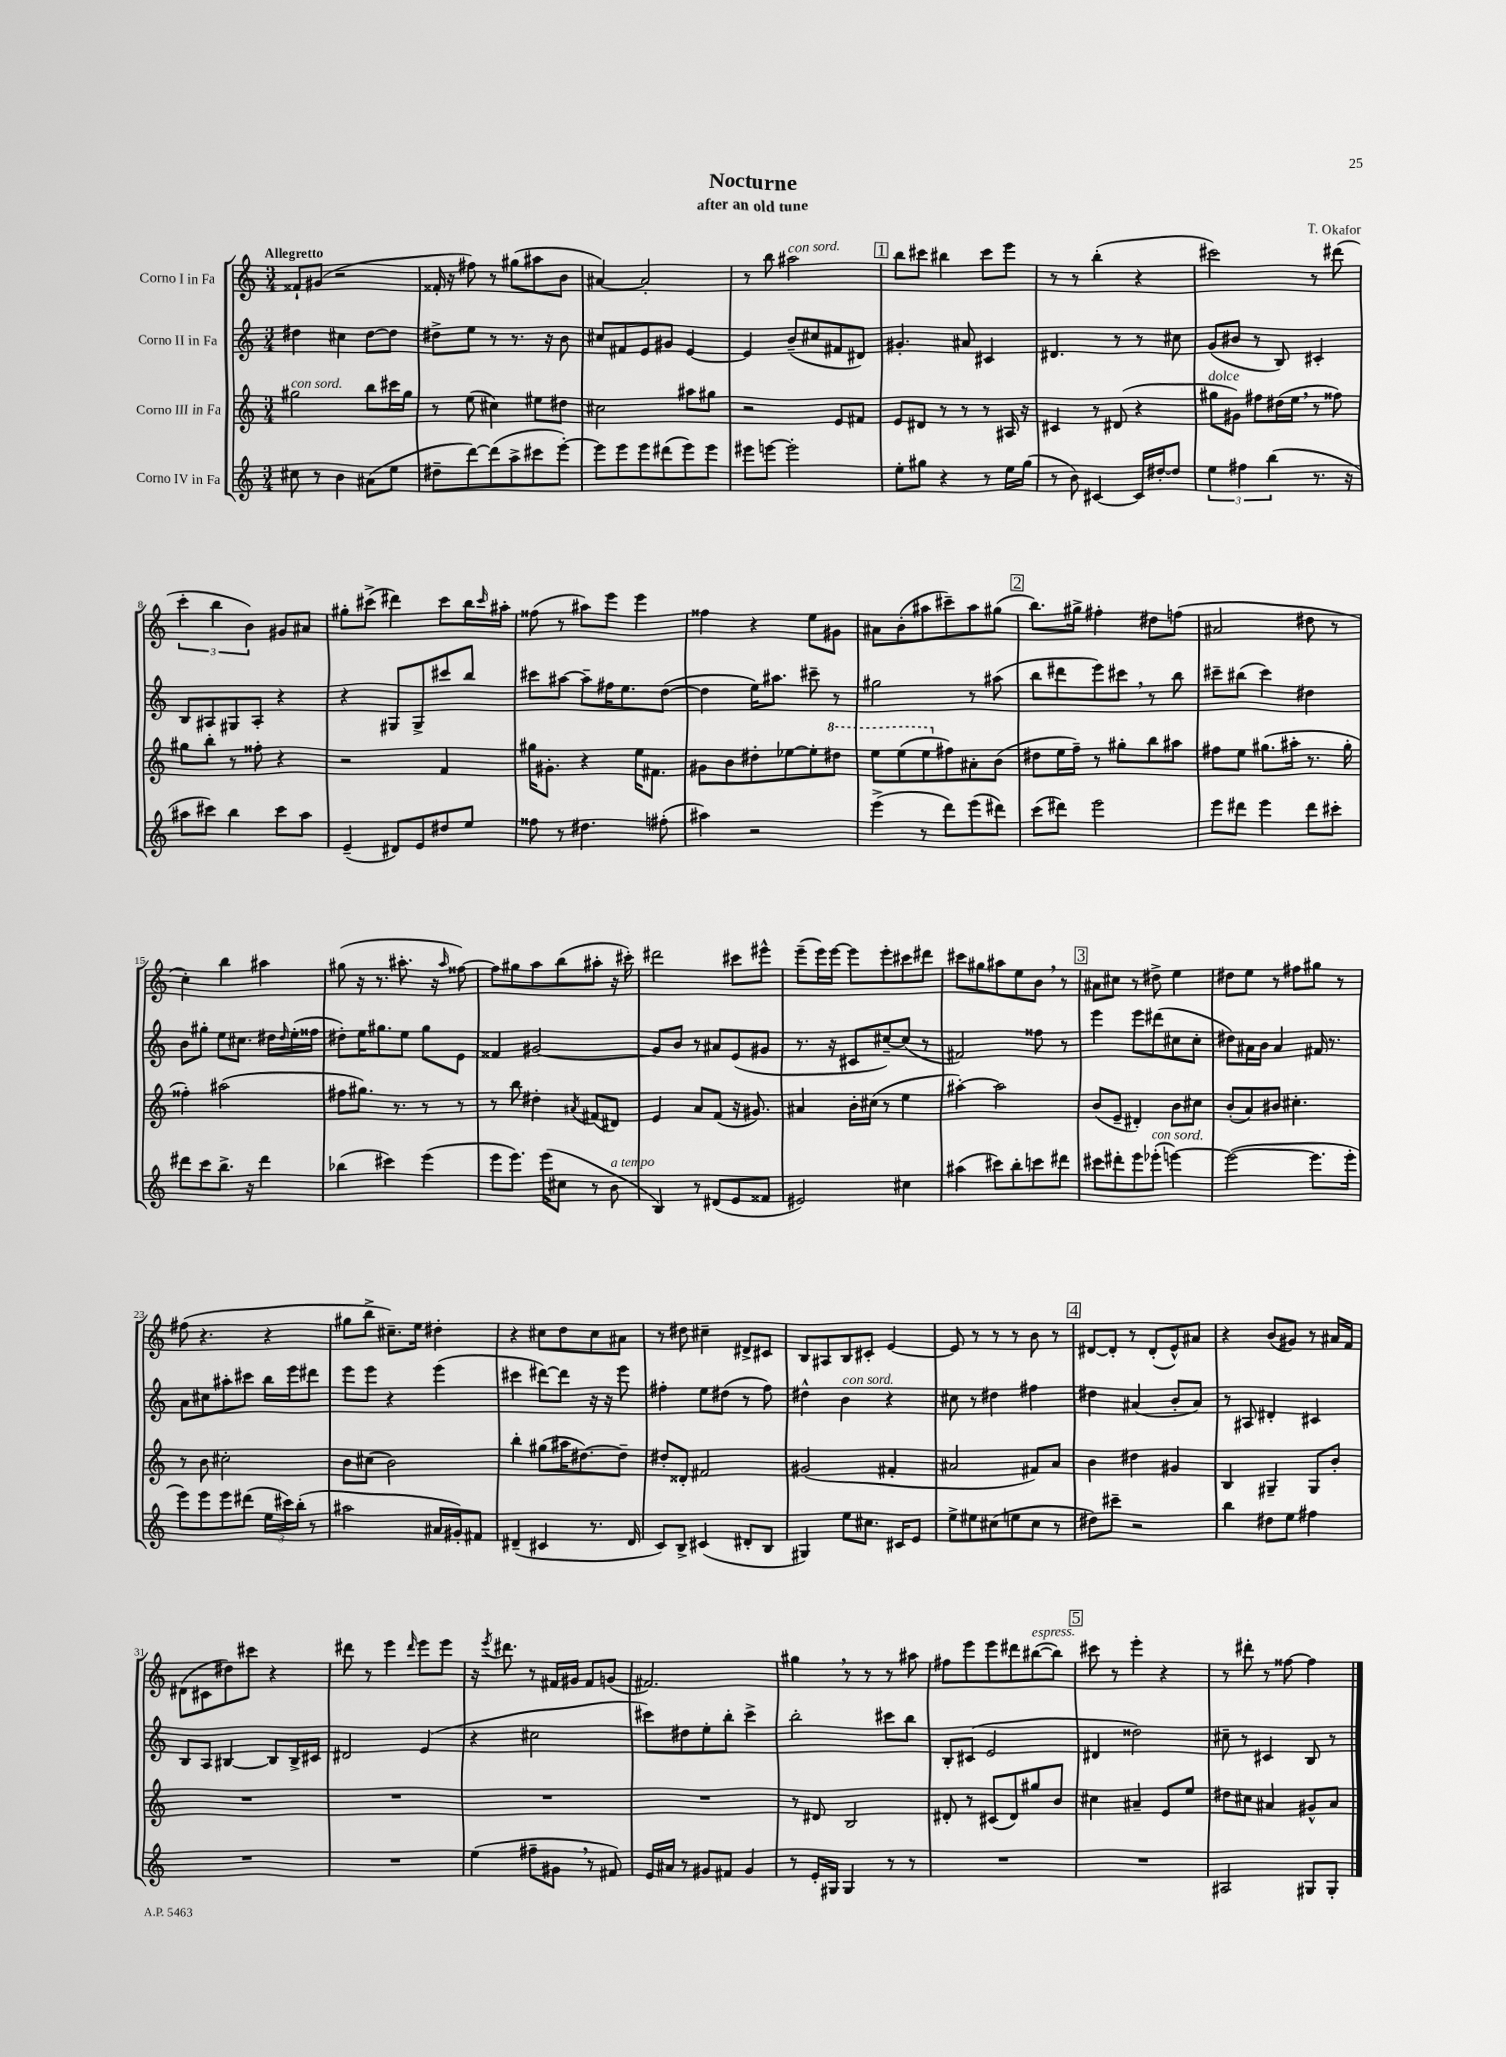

**kern	**kern	**kern	**kern
*part4	*part3	*part2	*part1
*staff4	*staff3	*staff2	*staff1
*I"Corno IV in Fa	*I"Corno III in Fa	*I"Corno II in Fa	*I"Corno I in Fa
*clefG2	*clefG2	*clefG2	*clefG2
*k[]	*k[]	*k[]	*k[]
*M3/4	*M3/4	*M3/4	*M3/4
=1	=1	=1	=1
!	!	!	!LO:TX:a:B:t=Allegretto
!	!LO:TX:a:i:t=con sord.	!	!
8cc#X\	2gg#X\	4dd#X\	8f##X`/L
8r	.	.	(8g#X/J
4b\	.	4cc#X\	2r
(8a#X\L	8bb\L	[8dd#\L	.
8ee\J	16ccc#X\L	8dd#\J]	.
.	16gg#\JJ	.	.
=2	=2	=2	=2
8dd#X~\L	8r	8dd#X^\L	16f##X'/
.	.	.	16r
[8ddd\)	(8ee\	8ee\J	8ff#X\)
(8ddd\]	4cc#X\)	8r	8r
8aa^\	.	8.r	(8gg#X\L
8ccc#X\	8ee#X\L	.	8aa#X\
.	.	16r	.
[8eee'\J)	8dd#X\J	8b\	8b\J
=3	=3	=3	=3
8eee\L]	2cc#X\	8cc#X/L	[4a#X/)
8eee\	.	8f#X/	.
8eee\	.	8e/	2a#'/]
(8ddd#X\	.	8g#X/J	.
8eee\)	8aa#X\L	[4e/	.
8eee\J	8gg#X\J	.	.
=4	=4	=4	=4
8eee#X\L	2r	4e/]	8r
[8eeen\J	.	.	8bb\
!	!	!	!LO:TX:a:i:t=con sord.
2eee'\]	.	(8b~/L	2aa#X\
.	.	8cc#X/	.
.	8e/L	8f#X/	.
.	8f#X/J	8d#X/J)	.
!!LO:REH:place=s1:t=1
=5	=5	=5	=5
8ee'\L	8e/L	4.g#X'/	8bb\L
8gg#X\J	8d#X/J	.	8ccc#X\J
4r	8r	.	4bb#X\
.	8r	8a#X/	.
8r	8r	4c#X/	8ccc#\L
16ee\LL	16A#X/	.	8eee\J
(16gg#\JJ	16r	.	.
=6	=6	=6	=6
8r	4c#X/	4.d#X/	8r
8b\)	.	.	8r
[4c#X/	8r	.	(4bb'\
.	(8d#X/	8r	.
16c#/LL]	4r	8r	4r
[16dd#X'/J	.	.	.
8dd#/J]	.	8cc#X\	.
=7	=7	=7	=7
!	!LO:TX:a:i:t=dolce	!	!
6ee\	8gg#X\L	(8g/L	2ccc#X\)
.	8g#X\J)	8b#X/J	.
6ff#X\	.	.	.
.	8ff#X\L	8r	.
(6bb\	.	.	.
.	(16dd#X\L	8B/)	.
.	16ee,\JJ	.	.
8.r	8r	4c#X'/	8r
.	8ff##X\)	.	(8ddd#X\
16r	.	.	.
!!LO:LB:g=z
=8	=8	=8	=8
8aa#X\L	8gg#X\L	8B/L	6ccc'\
8ccc#X\J)	8bb'\J	8A#X/	.
.	.	.	6bb\
4bb\	8r	8G#X/	.
.	.	.	6b\)
.	8ff##X'\	8A#'/J	.
8ccc#\L	4r	4r	8g#X/L
8aa#\J	.	.	8a#X/J
=9	=9	=9	=9
(4e~/	2r	4r	8gg#X'\L
.	.	.	(8ccc#X^\J
8d#X/L)	.	8G#X/L	4ddd#X\)
8e/	.	8G#^/	.
8dd#X/	4f/	8ccc#X/	8ccc#\L
8ee/J	.	8bb/J	16bb\L
.	.	.	16qqccc#/
.	.	.	16aa#X'\JJ
=10	=10	=10	=10
8ff##X\	16gg#X\KL	8ccc#X\L	(8ff##X\
.	8.g#X'\J	.	.
8r	.	[8aa#X\J	8r
4.dd#X\	4r	8aa#~\L]	8aa#X\L)
.	.	16ff#X\K	8eee\J
.	.	8.ee\	.
.	16ee\KL	.	4eee\
.	8.f#X\J	.	.
(8ff#X'\	.	([8dd\J	.
=11	=11	=11	=11
4aa#X\)	8g#X\L	4dd\]	4ff##X\
.	8b\	.	.
2r	8dd#X'\	16ee\KL)	4r
.	.	8.aa#X\J	.
.	[8ee-X\	.	.
.	8ee-'\]	8ccc#X~\	8ee\L
*	*8va	*	*
.	8ddd#X\J	8r	8g#X\J
=12	=12	=12	=12
(4eee^\	8eee\L	2gg#X\	8a#X\L
.	(8eee\	.	(8b'\
8r	8eee\	.	8aa#X\
*	*X8va	*	*
8ddd\L)	8ff#X\)	.	8ccc#X~\)
(8eee\	8a#X'\	8r	8aa#\
8ddd#X\J)	(8b\J	(8aa#X\	(8gg#X\J
!!LO:REH:place=s1:t=2
=13	=13	=13	=13
(8ccc\L	8dd#X\L	8bb\L	8.bb\L)
8ddd#X\J)	16ee\L	8ddd#X\	.
.	16ff~\JJ)	.	16gg#X^\Jk
2eee\	8r	8eee\)	4ff#X'\
.	8gg#X'\L	8ccc#X,\J	.
.	8bb\	8r	8dd#X\L
.	8aa#X\J	8bb\	(8ffn\J
=14	=14	=14	=14
8eee\L	8ff#X\L	8ccc#X~\L	2a#X/
8ddd#X\J	8ee\J	(8bb#X\J	.
4eee\	(8.gg#X\L	4ccc#\)	.
.	16aa#X'\Jk	.	.
8ddd#\L	8.r	4dd#X\	8dd#X\
8ccc#X'\J	.	.	8r
.	16gg#'\	.	.
!!LO:LB:g=z
=15	=15	=15	=15
8ddd#X\L	4ff##X'\)	8b\L	4cc'\)
8ccc\	.	8gg#X'\J	.
8.bb^\J	(2aa#X\	8ee\L	4bb\
.	.	8.cc#X\J	.
16r	.	.	.
4ddd#\	.	.	4aa#X\
.	.	16dd#X\LL	.
.	.	16qqdd#/	.
.	.	(16ee'\	.
.	.	16ff##X\JJ	.
=16	=16	=16	=16
(4bb-X\	8ff#X\L	8dd#X'\L)	(8gg#X\
.	8.gg#X\J)	16ee\K	16r
.	.	8.gg#X\	8.r
4ccc#X\)	.	.	.
.	8.r	.	.
.	.	8ee\J	8.aa#X'\
(4eee\	8r	8gg#\L	.
.	.	.	16r
.	.	.	16qqaa#/
.	8r	8e\J	[8ff##X\)
=17	=17	=17	=17
8eee\L	8r	4f##X/	8ff##\L]
8.eee\J)	8bb\	.	8gg#X\
.	4dd#X'\	[2g#X/	8aa\
(16eee\KL	.	.	.
8cc#X\J	.	.	(8bb\
.	8qa#X/	.	.
8r	(8f#X/L	.	8aa#X'\J
!LO:TX:a:i:t=a tempo	!	!	!
8b\	8d#X/J)	.	16r
.	.	.	16ccc#X'\)
=18	=18	=18	=18
4B/)	4e/	8g#/L]	2ddd#X\
.	.	8b/J	.
8r	8a/L	8r	.
(8d#X/L	(8f/J	8a#X/L	.
8e/	16r	(8e/	8ccc#X\L
.	8.g#X/)	.	.
8f##X/J	.	8g#X/J	8eee#X^^\J
=19	=19	=19	=19
2e#X/)	4a#X/	8.r	(8eee~\L
.	.	.	16eee\L)
.	.	16r	[16eee\JJ
.	16b'\LL	8c#X/L	8eee\L]
.	(16cc#X\JJ	.	.
.	8r	[8cc#X~/)	8eee'\
4cc#X\	4ee\	(8cc#/J]	8ccc#X\
.	.	8r	8ddd#X\J
=20	=20	=20	=20
(4aa#X\	[4aa#X'\)	2f#X/)	8ccc#X\L
.	.	.	8gg#X\
8ccc#X\L)	2aa#\]	.	8aa#X\
8bb'\	.	.	8ee\
8cccn\	.	8ff##X\	8b,\J
8ddd#X\J	.	8r	8r
!!LO:REH:place=s1:t=3
=21	=21	=21	=21
8ccc#X\L	(8b/L	4eee\	8a#X\L
8ddd#X'\	8e~/J	.	8cc#X\J
8eee\	4d#X'/)	8eee\L	8r
!LO:TX:a:i:t=con sord.	!	!	!
(8eee-X'\J	.	(8ddd#X\	8dd#X^\
[4eeen\)	8b\L	8cc#X\	4ee\
.	8cc#X\J	8cc#'\J	.
=22	=22	=22	=22
(2eee\_	(8b'/L	8dd#X\L)	8dd#X\L
.	8a/)	16a#X\L	8ee\J
.	.	16b\JJ	.
.	8b#X/J	4a#/	8r
.	4.cc#X'\	.	8ff#X\L
8.eee\L]	.	16f#X/	8gg#X\J
.	.	8.r	.
.	.	.	8r
16eee'\Jk	.	.	.
!!LO:LB:g=z
=23	=23	=23	=23
8eee\L)	8r	8a\L	(8ff#X\
8eee\	8b\	8cc#X\	4.r
8eee\	2cc#X'\	8aa#X'\	.
(8ddd#X\J	.	8ccc#X\J	.
24ee\LL	.	16bb\LL	4r
24ccc#X\)	.	.	.
.	.	16eee\J	.
(24bb'\JJ	.	.	.
8r	.	8ddd#X\J	.
=24	=24	=24	=24
2aa#X\	8b\L	8eee\L	8gg#X\L
.	(8cc#X\J	8eee\J	8bb^\J
.	2b\)	4r	8.cc#X~\L)
.	.	.	16ee\Jk
16a#X/LL	.	(4eee\	4dd#X'\
16g#X'/J)	.	.	.
8f#X/J	.	.	.
=25	=25	=25	=25
(4d#X~/	4bb'\	4ccc#X\	4r
4c#X/	(8gg#X\L	[8ddd#X\L)	8cc#X\L
.	16aa#X\K	8ddd#\J]	8dd\
.	[8.dd#X\)	.	.
8.r	.	16r	8cc#\
.	.	16r	.
.	8dd#~\J]	8eee\	8a#X\J
16d#/	.	.	.
=26	=26	=26	=26
8c/L)	8dd#X'/L	4ff#X'\	8r
8B^/J	8d##X'/J	.	8dd#X\
(4c#X/	2f#X/	8ee\L	4cc#X~\
.	.	(8dd#X\J	.
8d#X'/L	.	8r	8d#X^/L
8B/J	.	8ff#\)	8c#X/J
=27	=27	=27	=27
4G#X/)	(2g#X/	4dd#X^^\	8B/L
.	.	.	8A#X/
!	!	!LO:TX:a:i:t=con sord.	!
8ee\L	.	4b\	8B/
8.cc#X\J	.	.	8c#X'/J
.	4f#X'/	4r	[4e/
16c#X/KL	.	.	.
8e/J	.	.	.
=28	=28	=28	=28
8ee^\L	2a#X/	8cc#X\	8e/]
8ee#X\	.	8r	8r
(8cc#X\	.	4dd#X\	8r
8een\	.	.	8r
8cc#\J	8f#X/L)	4ff#X\	8b\
8r	8a#/J	.	8r
!!LO:REH:place=s1:t=4
=29	=29	=29	=29
8dd#X\L)	4b\	4dd#X\	[8d#X/L
8ccc#X~\J	.	.	8d#'/J]
2r	4dd#X\	(4a#X/	8r
.	.	.	(8d#'/L
.	4g#X/	8b'/L	8e^^/)
.	.	8a#/J)	8a#X/J
=30	=30	=30	=30
4bb\	4B/	8r	4r
.	.	8A#X/	.
8dd#X\L	4G#X~/	4d#X'/	(8b/L
8ee\J	.	.	8g#X/J)
4ff#X\	8G#/L	4c#X/	8r
.	8b'/J	.	16a#X/LL
.	.	.	16f/JJ
!!LO:LB:g=z
=31	=31	=31	=31
2.r	2.r	8B/L	(8d#X\L
.	.	8A/J	8c#X\
.	.	[4B#X/	8dd#X\)
.	.	.	8ccc#X\J
.	.	8B#/L]	4r
.	.	16B#^/L	.
.	.	16c#X/JJ	.
=32	=32	=32	=32
2.r	2.r	2d#X/	8ddd#X\
.	.	.	8r
.	.	.	4eee\
.	.	.	16qqddd#/
.	.	(4e/	8eee\L
.	.	.	8eee\J
=33	=33	=33	=33
(4ee\	2.r	4r	16r
.	.	.	8qeee/
.	.	.	8.ddd#X\
8ff#X~\L	.	2cc#X\	8r
8g#X,\J	.	.	16f#X/LL
.	.	.	16g#X/JJ
8r	.	.	8f#/L
8f#X/)	.	.	(8gn/J
=34	=34	=34	=34
16e/LL	2.r	8ccc#X\L)	2.f#X/)
16a#X/JJ	.	.	.
8r	.	8dd#X\	.
8g#X/L	.	8ee'\	.
8f#X/J	.	8bb'\J	.
4g#/	.	4ccc#^\	.
=35	=35	=35	=35
8r	8r	2bb'\	4gg#X,\
16e'/LL	8d#X/	.	.
16G#X/JJ	.	.	.
4G#/	2B/	.	8r
.	.	.	8r
8r	.	8ccc#X\L	8r
8r	.	8bb\J	8aa#X\
=36	=36	=36	=36
2.r	8d#X'/	8B'/L	8ff#X\L
.	8r	(8c#X/J	8eee\
.	(8c#X/L	2e/	8eee\
.	8d#/)	.	8ddd#X\
!	!	!	!LO:TX:a:i:t=espress.
.	8gg#X/	.	([8bb#X\
.	8b/J	.	8bb#\J])
!!LO:REH:place=s1:t=5
=37	=37	=37	=37
2.r	4cc#X\	4d#X/	8ccc#X\
.	.	.	8r
.	4a#X~/	2dd##X\)	4eee'\
.	8e/L	.	4r
.	8ee/J	.	.
=38	=38	=38	=38
2A#X/	8dd#X\L	8cc#X~\	8r
.	8cc#X\J	8r	8ddd#X'\
.	4a#X/	4c#X/	8r
.	.	.	[8ff##X\
8G#X/L	8g#X^^/L	8B/	4ff##\]
8G#'/J	8a#/J	8r	.
==	==	==	==
*-	*-	*-	*-
